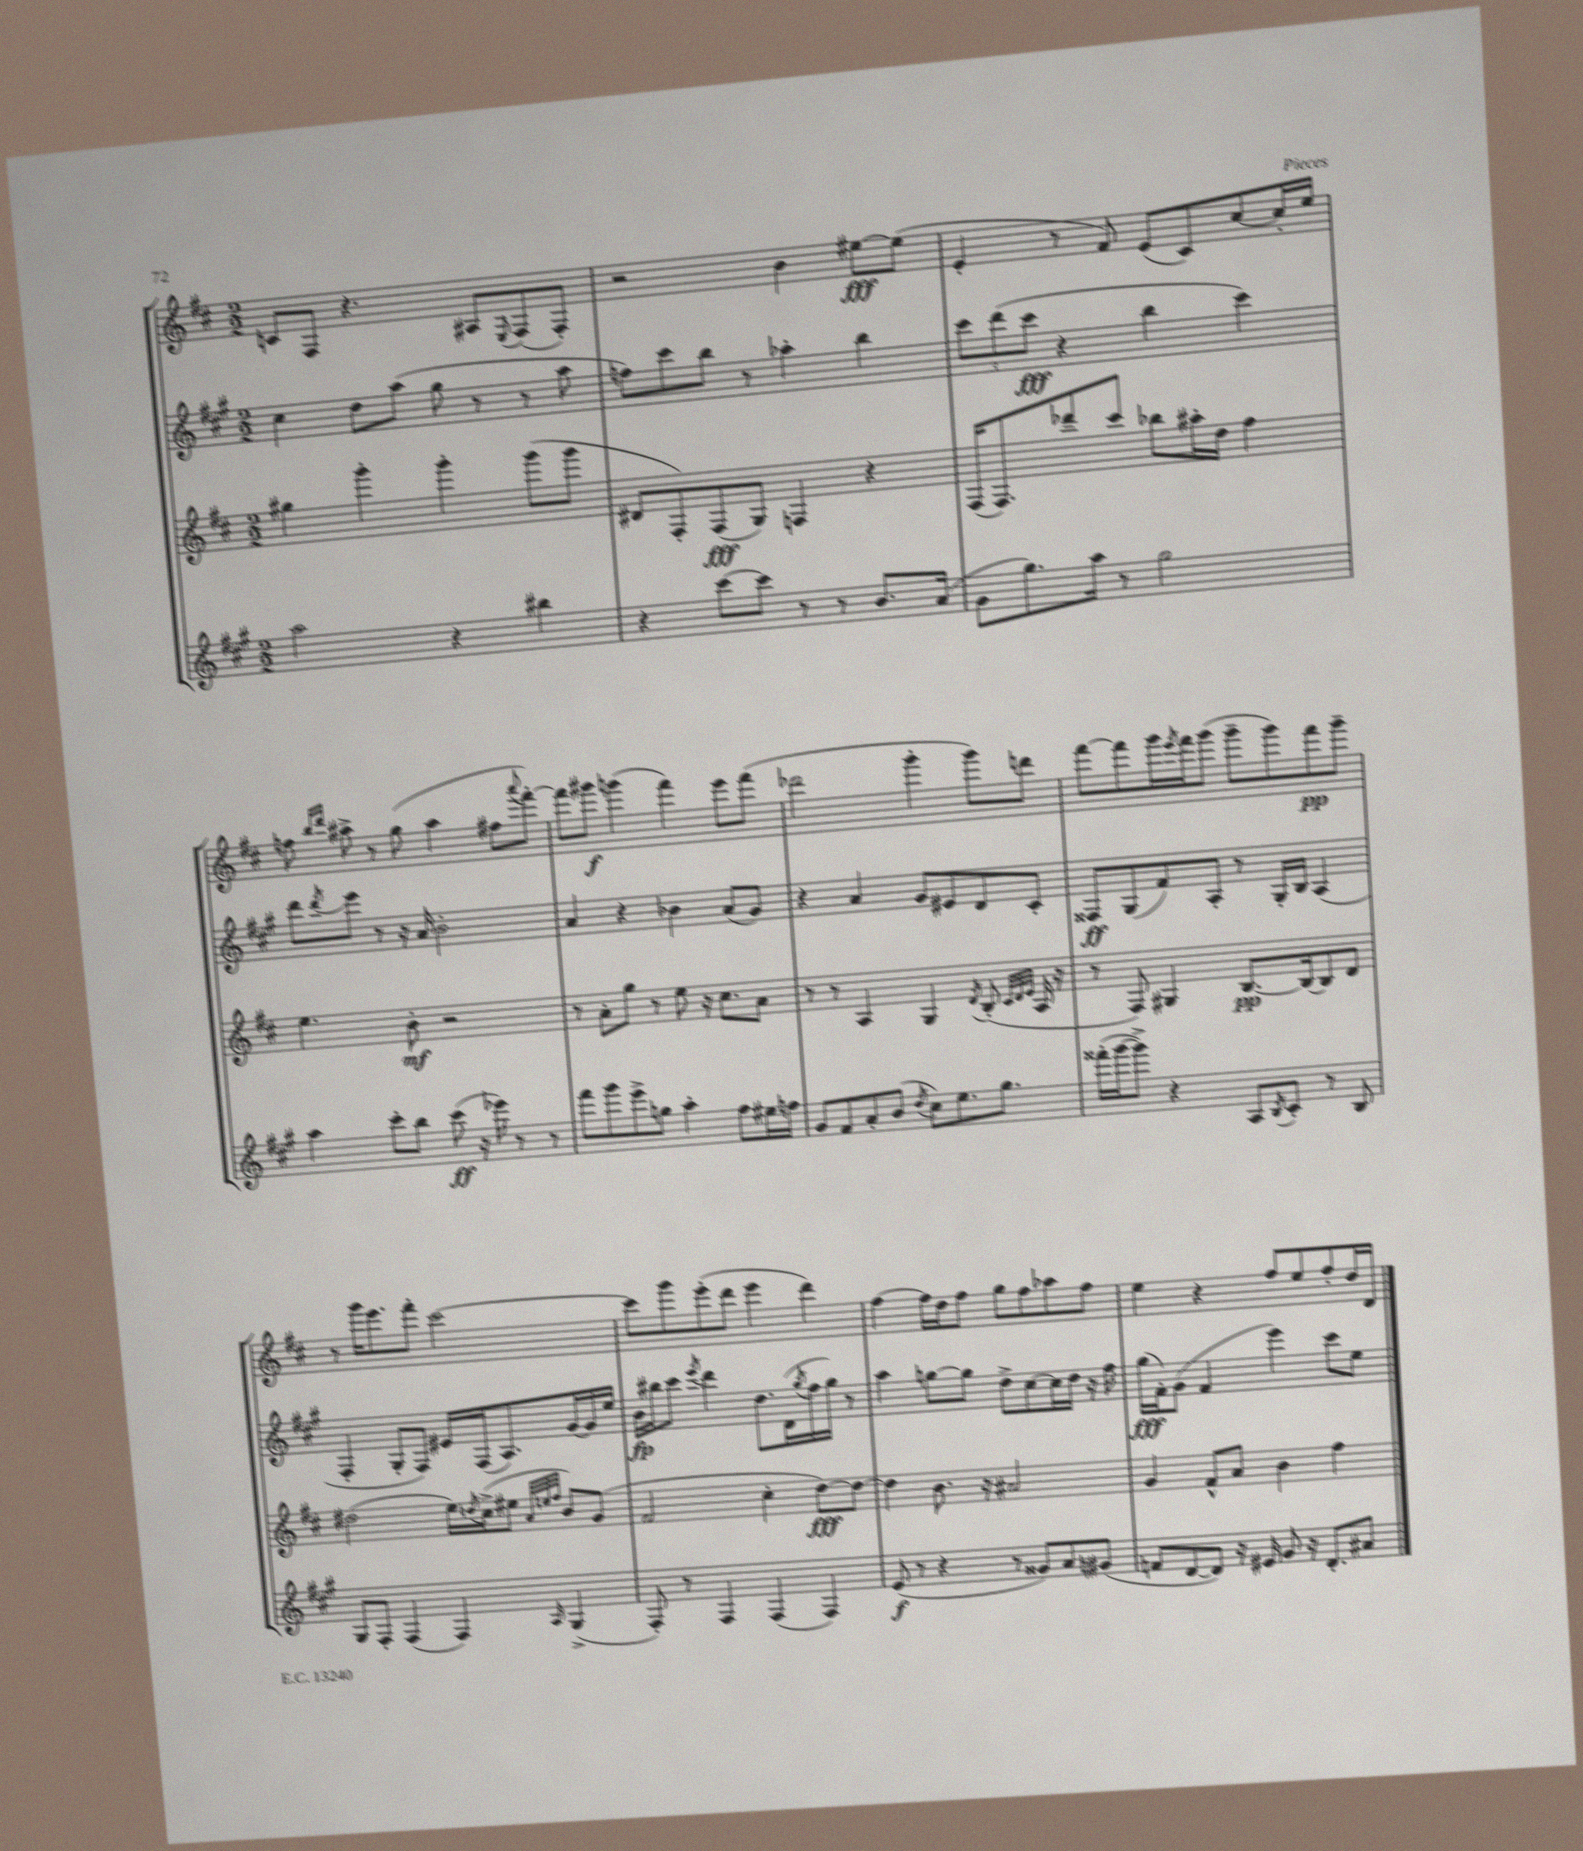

**kern	**kern	**kern	**kern
*staff4	*staff3	*staff2	*staff1
*clefG2	*clefG2	*clefG2	*clefG2
*k[f#c#g#]	*k[f#c#]	*k[f#c#g#]	*k[f#c#]
*M2/2	*M2/2	*M2/2	*M2/2
2aa\	4gg#\	4cc#\	8c/L
.	.	.	8F#/J
.	4ggg'\	8dd\L	4.r
.	.	(8aa\J	.
4r	4ggg'\	8gg#\	.
.	.	8r	8A#/L
.	.	.	8qqE/
4bb#\	(8ggg\L	8r	(8F#/
.	8ggg\J	8aa\	8F#'/J)
=	=	=	=
4r	8d#/L	8ff\L)	2r
.	8F#'/)	8ccc#\	.
[8ccc#\L	(8F#/	8bb\J	.
8ccc#\]J	8G/J)	8r	.
8r	4F/	4aa-'\	4b\
8r	.	.	.
8.b/L	4r	4bb\	[8ee#\L
.	.	.	(8ee#\]J
(16a/Jk	.	.	.
=	=	=	=
8g#\L	(16F#/LK	12ccc#\L	4e'/
.	8.F#/)	.	.
.	.	(12ddd\	.
8.gg#\)	.	.	.
.	.	12ccc#\J	.
.	8ddd-~/	4r	8r
16aa\Jk	.	.	.
8r	8ccc#/J	.	8f#/)
2gg#\	8bb-\L	4bb\	(8e/L
.	16aa#'\L	.	8c#/)
.	16dd\JJ	.	.
.	4ff#\	4ccc#\)	[8cc#/
.	.	.	16cc#'/]L
.	.	.	16ee/JJ
=	=	=	=
4aa\	4.ee\	8ddd\L	8ff\
.	.	.	16qqbb/LL
.	.	8qddd/	16qqddd/JJ
.	.	8eee\J	8aa#^\
8ccc#'\L	.	8r	8r
8bb\J	8b'\	16r	(8gg\
.	.	16a/	.
(8ccc#\	2r	2b'\	4aa#\
16r	.	.	.
16eee-\)	.	.	.
8r	.	.	8ff#\L
.	.	.	8qqaaa/
8r	.	.	[8fff#'\J)
=	=	=	=
8fff#\L	8r	4a/	8fff#\]L
8ggg#\	8a'\L	.	8ggg#\J
8eee^\	8gg\J	4r	(4ggg\
8gg\J	8r	.	.
4aa'\	8ee\	4b-\	4fff#\)
.	16r	.	.
.	8.cc#\L	.	.
8ff#\L	.	(8a/L	8eee\L
16ee#\L	8a\J	8g#/J)	(8fff#\J
16ff\JJ	.	.	.
=	=	=	=
8g#/L	8r	4r	2ddd-\
8f#/	8r	.	.
8a'/	4A/	4a/	.
(8b/J	.	.	.
8qdd/	.	.	.
8cc#\L)	4G/	8g#/L	4ggg'\
8.ee\	.	8e#/	.
.	8qd/	.	.
.	(8B'/	8d/	8ggg\L)
8.gg#\J	.	.	.
.	32qqc#/LLL	.	.
.	32qqd/	.	.
.	32qqe/JJJ	.	.
.	16A/	8c#'/J	8ddd\J
.	16r	.	.
=	=	=	=
(16fff##'\LL	8r	8F##/L	[8fff#\L
[16ggg#\J	.	.	.
8ggg#^\]J)	8F#/)	(8G#/	8fff#\]
4r	4G#/	8f#/)	16ggg\L
.	.	.	8qeee/
.	.	.	16fff#\J
.	.	8A'/J	(8ggg\J
8A/L	[8.B/L	8r	8ggg~\L
8qB/	.	.	.
8c#'/J	.	16G#'/LL	8ggg\)
.	16B/_k	16B/JJ	.
8r	8B/]	(4A/	8fff#\
8B/	8d/J	.	8ggg~\J
=	=	=	=
8G#/L	(2dd#\	4F#'/	8r
8F#'/J	.	.	16ggg\LK
.	.	.	8.eee\
(4F#/	.	8G#'/L	.
.	.	8F#/J)	8fff#'\J
4F#/)	16ee\LL)	16e#/LL	[2ccc#\
.	8qdd/	.	.
.	(16cc#^\J	(16F#/J	.
.	8ee#\J	8.A/)	.
.	32qqa/LLL	.	.
.	32qqee/	.	.
16qqA/	32qqff#/JJJ	.	.
(4G#^/	8b/L)	.	.
.	.	[16g#/L	.
.	(8g/J	16g#/]	.
.	.	16ee/JJ	.
=	=	=	=
8F#'/)	2f#/	16b\LL	8ccc#\]L
.	.	16bb#\J	.
8r	.	8ccc#\J	8ggg\
.	.	8qeee/	.
4F#/	.	4ddd\	(8eee'\
.	.	.	8ddd\J
(4F#/	4cc#'\	8.dd\L	4eee\
.	.	(16d\L	.
.	.	8qgg#/	.
4F#/)	[8dd\L)	16ff#\	4ddd\)
.	.	16gg#\JJ)	.
.	8dd\_J	8r	.
=	=	=	=
(8e/	4dd\]	4aa\	[4ff#\
8r	.	.	.
4r	8.b\	[8gg\L	16ff#\]LL
.	.	.	16dd\J
.	.	8gg\]J	8ff#\J
.	16r	.	.
8r	2a#/	8dd^\L	8gg\L
8g##/L)	.	[8cc#\	8ff#\
8a/	.	16cc#\]L	8aa-\
.	.	16dd\JJ	.
(8g#/J	.	16r	8ff#\J
.	.	16ff#\	.
=	=	=	=
8f/L	4g/	(16gg#\LL	4ee\
.	.	16f#'\J)	.
[8d/	.	(8g#\J	.
8d/]J)	8f#^^/L	4f#/	4r
16r	8a/J	.	.
16e#/	.	.	.
8g#/	4b\	4eee\)	8ff#/L
16r	.	.	8ee/
8.d'/L	.	.	.
.	4ff#\	8ccc#\L	8ff#'/
8a#/J	.	8ee\J	16dd/L
.	.	.	16d/JJ
==	==	==	==
*-	*-	*-	*-
